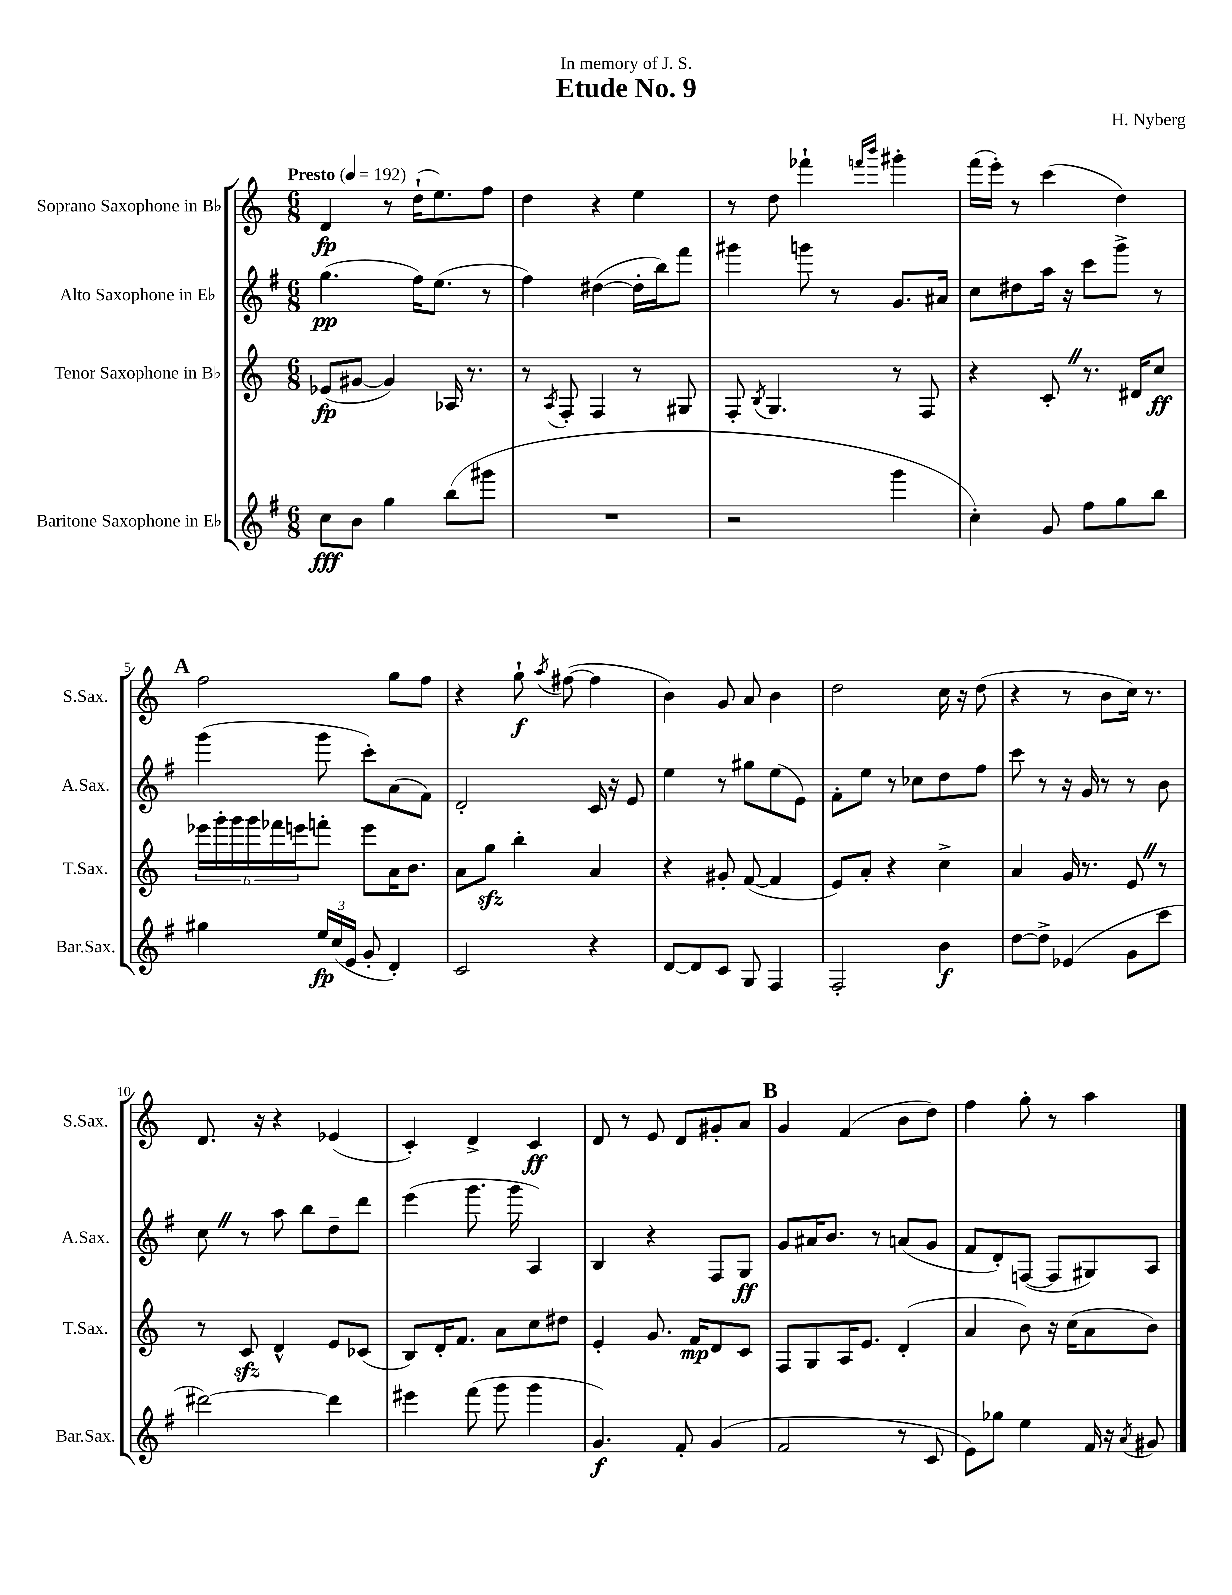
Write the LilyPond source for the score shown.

\header { title = "Etude No. 9" composer = "H. Nyberg" dedication = "In memory of J. S." }
<<
\new StaffGroup <<
\new Staff = "s0" \with { instrumentName = "Soprano Saxophone in Bb" shortInstrumentName = "S.Sax." } {
    \clef treble \key c \major \numericTimeSignature \time 6/8 \tempo "Presto" 4 = 192
    d'4\fp r8 d''16-!( e''8.) f''8 |
    d''4 r4 e''4 |
    r8 d''8 fes'''4-! \grace { f'''16 b'''16 } gis'''4-. |
    f'''16( e'''16-.) r8 c'''4( d''4) |
    \mark \markup { \bold "A" } f''2 g''8 f''8 |
    r4 g''8-!\f \acciaccatura { a''8 } fis''8~( fis''4 |
    b'4) g'8 a'8 b'4 |
    d''2 c''16 r16 d''8( |
    r4 r8 b'8 c''16) r8. |
    d'8. r16 r4 ees'4( |
    c'4-.) d'4-> c'4\ff |
    d'8 r8 e'8 d'8 gis'8-. a'8 |
    \mark \markup { \bold "B" } g'4 f'4( b'8 d''8) |
    f''4 g''8-. r8 a''4 \bar "|." |
}
\new Staff = "s1" \with { instrumentName = "Alto Saxophone in Eb" shortInstrumentName = "A.Sax." } {
    \clef treble \key g \major \numericTimeSignature \time 6/8
    g''4.\pp( fis''16) e''8.( r8 |
    fis''4) dis''4~( dis''16-. b''16) fis'''8 |
    gis'''4 g'''8 r8 g'8. ais'16 |
    c''8 dis''8 a''16 r16 c'''8 g'''8-> r8 |
    \mark \markup { \bold "A" } g'''4( g'''8 c'''8-.) a'8( fis'8) |
    d'2-. c'16 r16 e'8 |
    e''4 r8 gis''8 e''8( e'8) |
    fis'8-. e''8 r8 ces''8 d''8 fis''8 |
    c'''8 r8 r16 g'16 r8 r8 b'8 |
    c''8 \once \override BreathingSign.text = \markup { \musicglyph "scripts.caesura.straight" } \breathe r8 a''8 b''8 d''8-- d'''8 |
    e'''4( g'''8. g'''16 a4) |
    b4 r4 fis8 g8\ff |
    \mark \markup { \bold "B" } g'8 ais'16 b'8. r8 a'8( g'8 |
    fis'8 d'8-.) f8~( f8 gis8) a8 \bar "|." |
}
\new Staff = "s2" \with { instrumentName = "Tenor Saxophone in Bb" shortInstrumentName = "T.Sax." } {
    \clef treble \key c \major \numericTimeSignature \time 6/8
    ees'8\fp( gis'8~ gis'4) aes16 r8. |
    r8 \acciaccatura { a8 } f8-. f4 r8 gis8 |
    f8-. \acciaccatura { b8 } g4. r8 f8 |
    r4 c'8-. \once \override BreathingSign.text = \markup { \musicglyph "scripts.caesura.straight" } \breathe r8. dis'16 c''8\ff |
    \mark \markup { \bold "A" } \tuplet 6/4 { ees'''16 g'''16-. g'''16 g'''16 fes'''16 e'''16 } f'''8-. e'''8 a'16 b'8. |
    a'8 g''8\sfz b''4-. a'4 |
    r4 gis'8-. f'8~( f'4 |
    e'8) a'8-. r4 c''4-> |
    a'4 g'16 r8. e'8 \once \override BreathingSign.text = \markup { \musicglyph "scripts.caesura.straight" } \breathe r8 |
    r8 c'8\sfz d'4-^ e'8 ces'8( |
    b8) d'16-. f'8. a'8 c''8 dis''8 |
    e'4-. g'8. f'16\mp d'8 c'8 |
    \mark \markup { \bold "B" } f8 g8 a16 e'8. d'4-.( |
    a'4 b'8) r16 c''16( a'8 b'8) \bar "|." |
}
\new Staff = "s3" \with { instrumentName = "Baritone Saxophone in Eb" shortInstrumentName = "Bar.Sax." } {
    \clef treble \key g \major \numericTimeSignature \time 6/8
    c''8\fff b'8 g''4 b''8( gis'''8 |
    R2. |
    r2 g'''4 |
    c''4-.) g'8 fis''8 g''8 b''8 |
    \mark \markup { \bold "A" } gis''4 \tuplet 3/2 { e''16\fp c''16( e'16 } g'8-. d'4-.) |
    c'2 r4 |
    d'8~ d'8 c'8 g8 fis4 |
    fis2-. b'4\f |
    d''8~ d''8-> ees'4( g'8 c'''8 |
    dis'''2~) dis'''4 |
    eis'''4 fis'''8( g'''8 g'''4 |
    g'4.\f) fis'8-. g'4( |
    \mark \markup { \bold "B" } fis'2 r8 c'8 |
    e'8) ges''8 e''4 fis'16 r16 \acciaccatura { a'8 } gis'8 \bar "|." |
}
>>
>>
